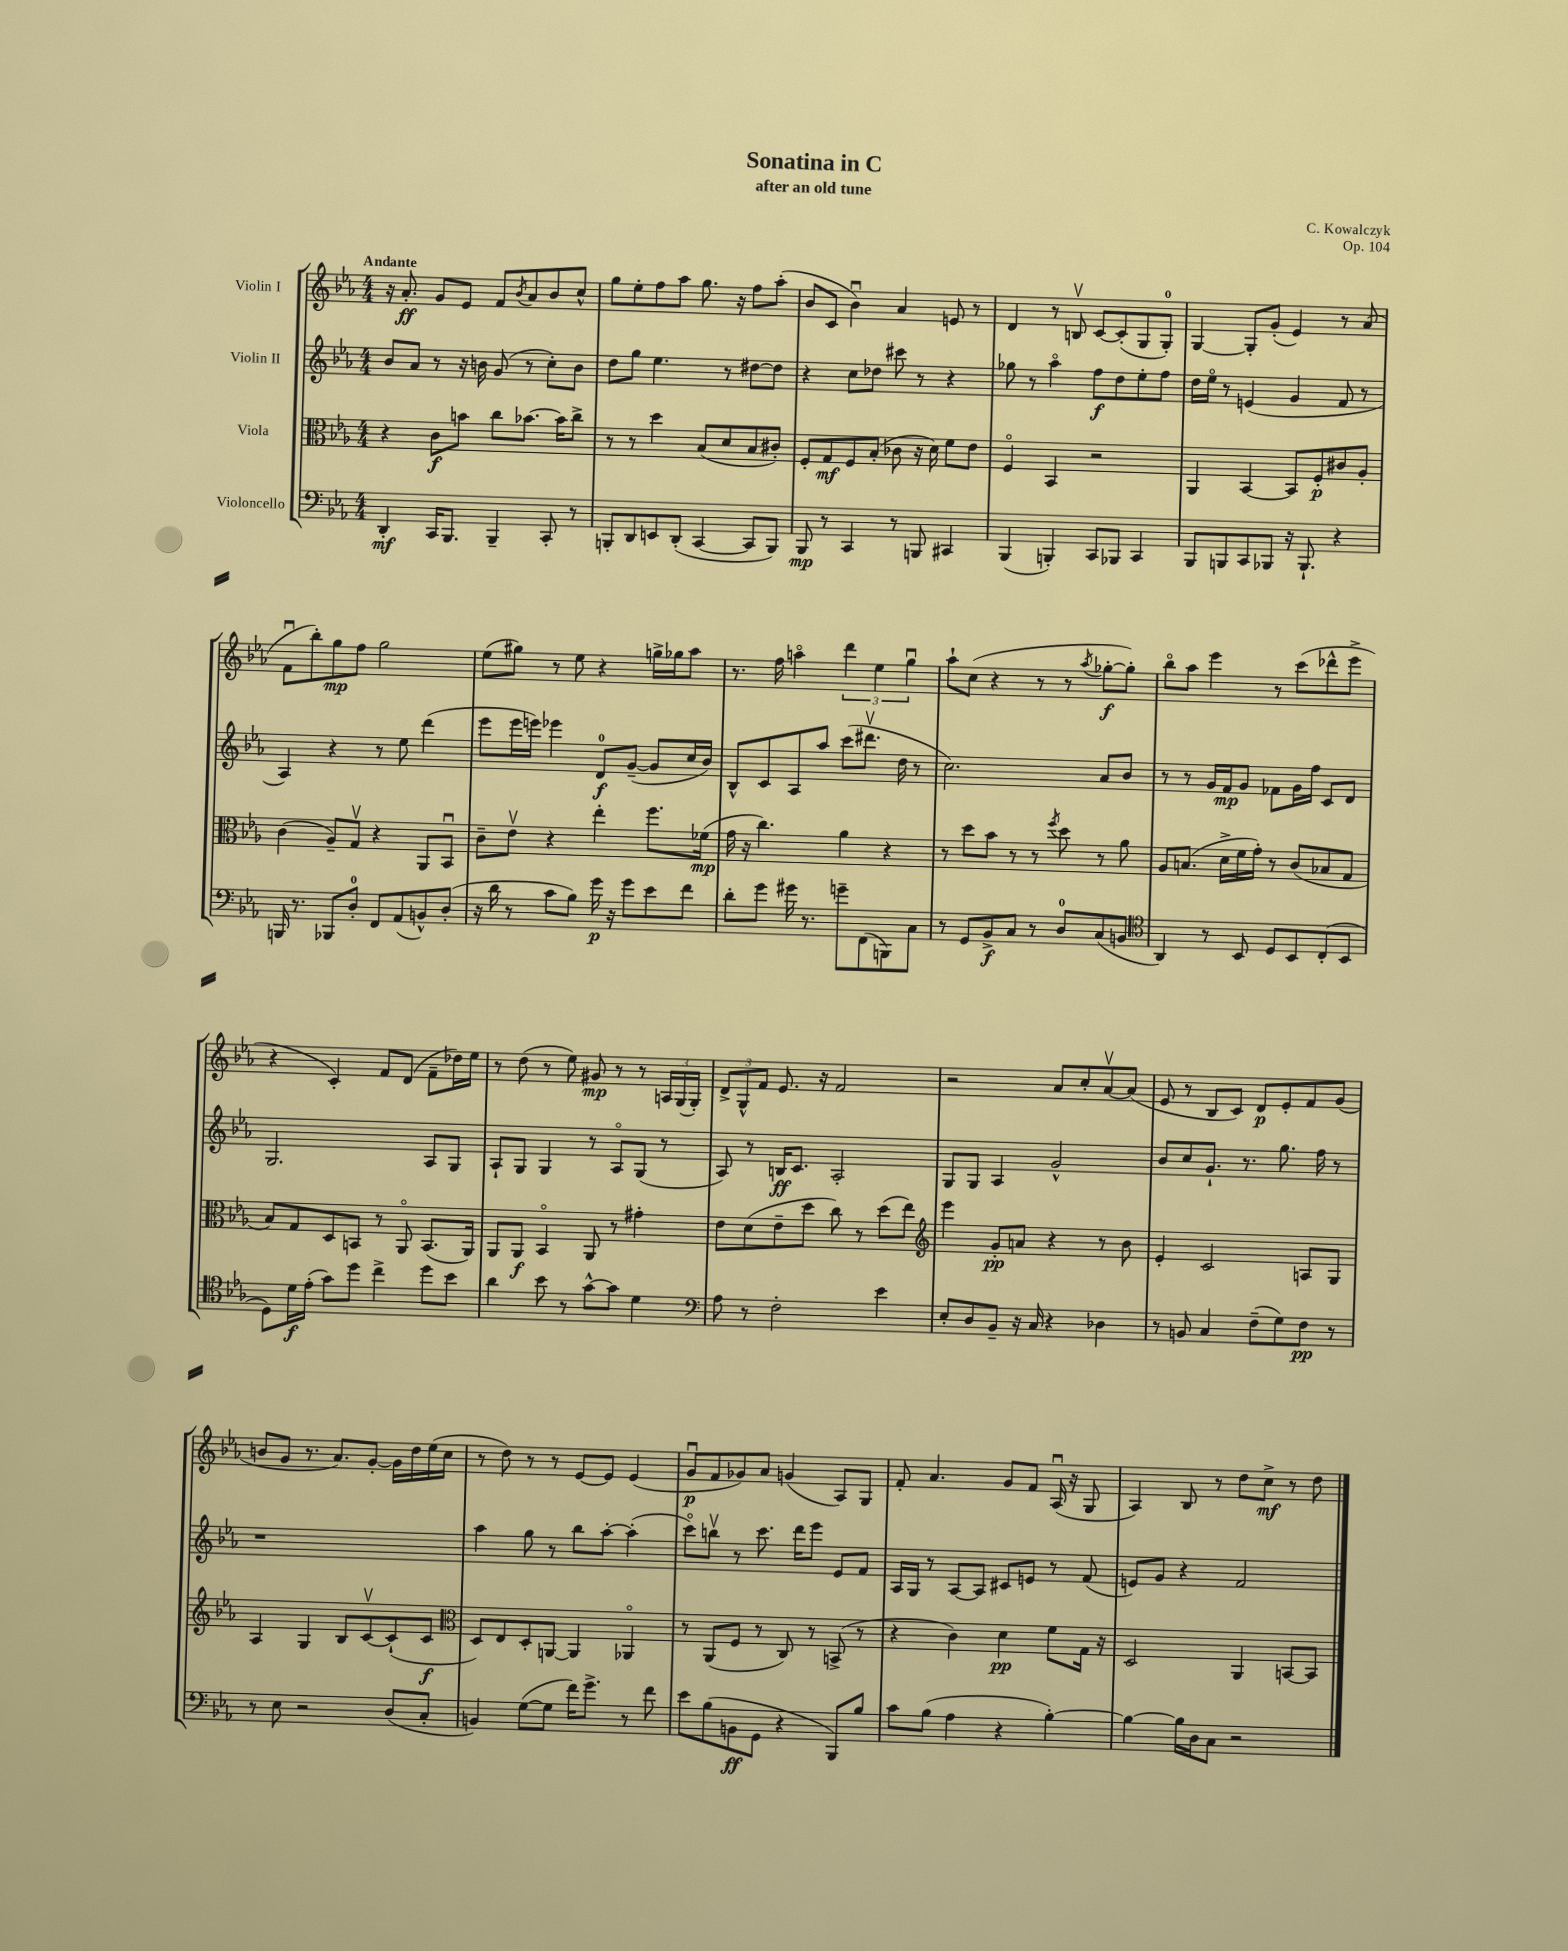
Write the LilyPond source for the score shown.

\header { title = "Sonatina in C" composer = "C. Kowalczyk" subtitle = "after an old tune" opus = "Op. 104" }
<<
\new StaffGroup <<
\new Staff = "s0" \with { instrumentName = "Violin I" } {
    \clef treble \key ees \major \numericTimeSignature \time 4/4 \tempo "Andante"
    r16 aes'8.-.\ff g'8 ees'8 f'8 \acciaccatura { bes'8 } aes'8 bes'8 c''8-^ |
    g''8 ees''8-. f''8 aes''8 g''8. r16 f''8 aes''8-.( |
    bes'8 c'8 bes'4\downbow) aes'4 e'8 r8 |
    d'4 r8 b8\upbow c'8~ c'8-.( g8 g8-0-.) |
    g4~ g8-. g'8-.( ees'4) r8 aes'8( |
    f'8\downbow bes''8-.) g''8\mp f''8 g''2 |
    ees''8( gis''8) r8 ees''8 r4 g''16-> ges''16 aes''8 |
    r8. f''16 a''4\flageolet \tuplet 3/2 { d'''4 ees''4 g''4\downbow } |
    aes''8-! c''8( r4 r8 r8 \acciaccatura { aes''8 } ges''8~-.\f ges''8-.) |
    bes''8\flageolet aes''8 ees'''4 r8 c'''8( des'''8-^ ees'''8-> |
    r4 c'4-.) f'8 d'8( f'8-- des''16) ees''16 |
    r8 d''8( r8 ees''8) gis'8\mp r8 r8 \tuplet 3/2 { a16 g16( g16-.) } |
    \tuplet 3/2 { d'8-> g8-^ f'8 } ees'8. r16 f'2 |
    r2 aes'8 c''8-. aes'8~\upbow aes'8( |
    ees'8 r8 bes8 c'8) d'8\p ees'8-. f'8 g'8( |
    b'8 g'8 r8. aes'8.) g'8~-. g'16 d''16 ees''16( c''16 |
    r8 d''8) r8 r8 ees'8~ ees'8 ees'4( |
    g'8\downbow\p f'8 ges'8) aes'8 g'4( aes8) g8 |
    f'8-. aes'4. g'8 f'8 aes16\downbow( r16 g8 |
    aes4) bes8 r8 d''8 c''8->\mf r8 d''8 \bar "|." |
}
\new Staff = "s1" \with { instrumentName = "Violin II" } {
    \clef treble \key ees \major \numericTimeSignature \time 4/4
    bes'8 aes'8 r8 r16 b'16 g'8( r8 c''8-.) b'8 |
    d''8 g''8 ees''4. r8 dis''8~ dis''8 |
    r4 c''8 des''8 cis'''8 r8 r4 |
    ges''8 r8 aes''4\flageolet f''8\f d''8 ees''8-. f''8 |
    d''16 ees''16\flageolet r8 e'4( g'4 f'8 r8 |
    aes4) r4 r8 ees''8 d'''4( |
    ees'''8 ees'''16 e'''16) ees'''4 d'8-0\f g'8~--( g'8 c''16 bes'16) |
    bes8-^ c'8 aes8 aes''8 c'''8( dis'''8.\upbow d''16 r8 |
    c''2.) aes'8 bes'8 |
    r8 r8 g'16 f'16\mp g'8 fes'8 g'16 f''16 c'8 d'8 |
    g2. aes8 g8 |
    aes8-! g8 g4 r8 aes8\flageolet g8( r8 |
    aes8) r8 b16\ff c'8. aes2-. |
    g8 g8 aes4 g'2-^ |
    bes'8 c''8 g'8.-! r8. g''8. f''16 r8 |
    r1 |
    aes''4 g''8 r8 bes''8 aes''8~-. aes''4-.( |
    c'''8\flageolet) b''8\upbow r8 c'''8. d'''16 ees'''8 ees'8 f'8 |
    aes16 g16 r8 aes8~ aes8 cis'8 e'8 r8 f'8( |
    e'8) g'8 r4 f'2 \bar "|." |
}
\new Staff = "s2" \with { instrumentName = "Viola" } {
    \clef alto \key ees \major \numericTimeSignature \time 4/4
    r4 c'8\f b'8 c''8 bes'8.~ bes'16 c''8-> |
    r8 r8 d''4 bes8( d'8 bes8 cis'8-.) |
    f8-. g8\mf f8 bes8-.( ces'8 r16 d'16) f'8 ees'8 |
    f4\flageolet bes,4 r2 |
    aes,4 bes,4~ bes,8 f8-.\p cis'8 aes8-. |
    c'4( aes8--) g8\upbow r4 aes,8 bes,8\downbow |
    c'8-- ees'8\upbow r4 ees''4-. f''8. fes'16\mp( |
    g'16 r16 c''4.) aes'4 r4 |
    r8 d''8 bes'8 r8 r8 \acciaccatura { f''8 } d''8 r8 aes'8 |
    aes8 b8.( d'16-> f'16 g'16-.) r8 c'8( bes8 g8 |
    bes8) g8 d8 b,8 r8 aes,8\flageolet b,8.( aes,16) |
    aes,8 aes,8\f bes,4\flageolet aes,8 r8 gis'4-. |
    ees'8 d'8( ees'8-- d''8 c''8) r8 d''8( ees''8) |
    \clef treble ees'''4 g'8-.\pp a'8 r4 r8 bes'8 |
    ees'4-. c'2 a8 g8 |
    aes4 g4 bes8 c'8~\upbow c'8-!( c'8\f |
    \clef alto d8) ees8 d8-. a,8~ a,4 aes,4\flageolet |
    r8 aes,8( f8 r8 c8) r8 b,8->( r8 |
    r4 c'4) d'4\pp f'8 g16 r16 |
    d2 aes,4 b,8~ b,8 \bar "|." |
}
\new Staff = "s3" \with { instrumentName = "Violoncello" } {
    \clef bass \key ees \major \numericTimeSignature \time 4/4
    d,4-.\mf c,16 bes,,8. bes,,4-- c,8-. r8 |
    b,,8-. d,8 e,8 d,8-.( c,4~ c,8 b,,8) |
    bes,,8\mp r8 c,4 r8 b,,8 cis,4 |
    bes,,4( b,,4-.) c,8 bes,,8 c,4 |
    bes,,8 b,,8 c,8 bes,,8 r16 bes,,8.-! r4 |
    b,,16 r8. bes,,8 d8-0-. f,8 aes,8( b,8-^) d8-.( |
    r16 d'16 r8 c'8 bes8) g'16\p r16 g'8 ees'8 f'8 |
    d'8-. g'8 gis'16 r8. g'8-- f,8( b,,8) c8 |
    r8 g,8 bes,8->\f c8 r8 d8-0 c8( b,8 |
    \clef tenor aes,4) r8 bes,8 d8 bes,8 c8-.( bes,8 |
    d8) d'16\f ees'16-.( g'8) d''8 c''4-> d''8 bes'8 |
    aes'4 bes'8 r8 g'8~-^ g'8 d'4 |
    \clef bass aes8 r8 f2-. ees'4 |
    ees8-. d8 bes,8-- r16 c16 r4 des4 |
    r8 b,8 c4 f8--( g8) f8\pp r8 |
    r8 ees8 r2 d8( c8-. |
    b,4) g8~( g8 f'16) g'8.-> r8 f'8 |
    ees'8 bes8( b,8\ff g,8 r4 bes,,8) bes8 |
    c'8 bes8( aes4 r4 bes4~-.) |
    bes4~ bes16 d16 c8 r2 \bar "|." |
}
>>
>>
\layout { \context { \Score \remove "Bar_number_engraver" } }
